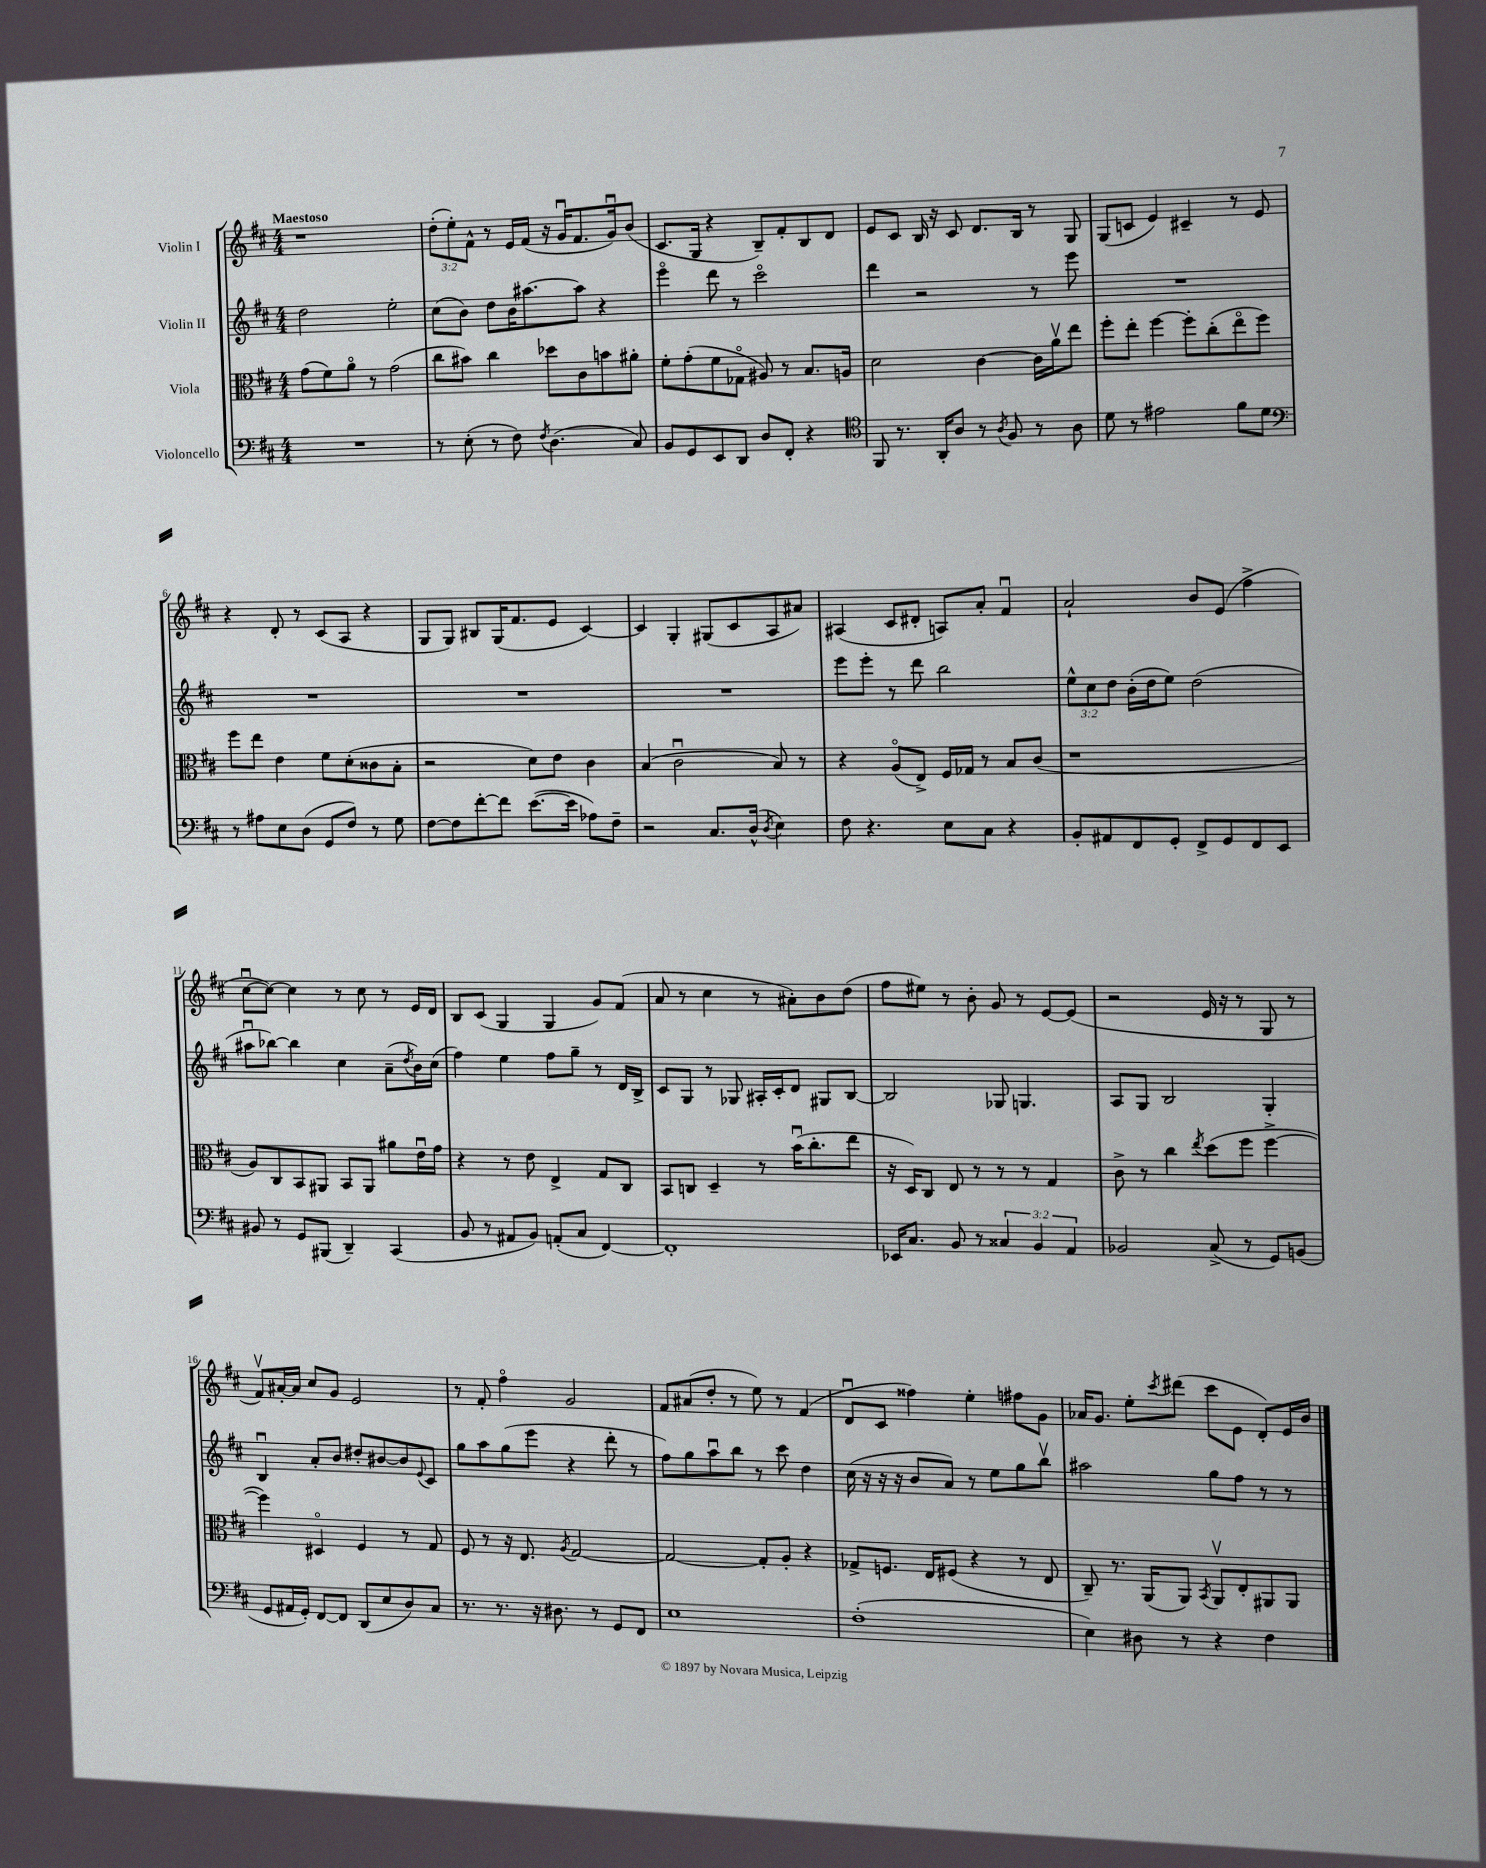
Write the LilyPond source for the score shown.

<<
\new StaffGroup <<
\new Staff = "s0" \with { instrumentName = "Violin I" } {
    \clef treble \key d \major \numericTimeSignature \time 4/4 \override Staff.TupletNumber.text = #tuplet-number::calc-fraction-text \tempo "Maestoso"
    r1 |
    \tuplet 3/2 { d''8-.( e''8-.) fis'8-^ } r8 e'16 fis'16( r16 g'16\downbow fis'8. g'16\downbow) b'8( |
    cis'8. g16 r4 b8--) fis'8-. b8 d'8 |
    e'8 cis'8 b16 r16 cis'8 d'8. b16 r8 g8 |
    g8( c'8 e'4) cis'4-- r8 e'8 |
    r4 d'8-. r8 cis'8( a8 r4 |
    g8 g8) bis8 g16( fis'8. e'8 cis'4~) |
    cis'4 g4-. gis8( cis'8 a8 ais'8) |
    ais4( cis'8 dis'8-. a8) a'8-. fis'4\downbow |
    a'2-! b'8 e'8( fis''4-> |
    cis''8~\downbow cis''8~) cis''4 r8 cis''8 r8 e'16 d'16 |
    b8 cis'8( g4 g4 g'8) fis'8( |
    a'8 r8 cis''4 r8 ais'8-.) b'8 d''8( |
    fis''8 eis''8) r8 b'8-. g'8 r8 e'8~ e'8( |
    r2 e'16 r16 r8 g8 r8 |
    fis'8\upbow) ais'16~-. ais'16 cis''8 g'8 e'2 |
    r8 fis'8-. fis''4\flageolet g'2 |
    fis'8 ais'8( d''8-. r8 e''8) r8 fis'4( |
    d'8\downbow cis'8 fisis''4) e''4-. fis''8 g'8 |
    aes'16 g'8. e''8-. \acciaccatura { cis'''8 } dis'''8( cis'''8 e'8 d'8-.) e'16 b'16 \bar "|." |
}
\new Staff = "s1" \with { instrumentName = "Violin II" } {
    \clef treble \key d \major \numericTimeSignature \time 4/4 \override Staff.TupletNumber.text = #tuplet-number::calc-fraction-text
    d''2 e''2-. |
    cis''8( b'8) d''8 b'16 ais''8.~ ais''8 r4 |
    e'''4\flageolet d'''8 r8 cis'''2\flageolet |
    d'''4 r2 r8 e'''8 |
    R1 |
    R1 |
    R1 |
    R1 |
    e'''8 e'''8-. r8 d'''8 b''2 |
    \tuplet 3/2 { e''8-^ cis''8 d''8 } b'16-.( d''16 e''8) d''2( |
    ais''8\downbow bes''8~) bes''4 cis''4 a'8--( \acciaccatura { d''8 } b'16) cis''16( |
    fis''4) e''4 fis''8 g''8-- r8 d'16 b16-> |
    cis'8 g8 r8 ges8 ais16-. cis'16-. d'8 gis8 b8~ |
    b2 ges8 g4. |
    a8 g8 b2 g4-. |
    b4\downbow a'8-. b'8 dis''8-. bis'8~ bis'8 \appoggiatura { e'8 } cis'8 |
    g''8 a''8 g''8( e'''8 r4 d'''8-. r8 |
    fis''8) g''8 a''8\downbow b''8 r8 cis'''8 d''4 |
    cis''16( r16 r16 r16 b'8 a'8) r8 e''8 g''8 b''8\upbow |
    ais''2 g''8 fis''8 r8 r8 \bar "|." |
}
\new Staff = "s2" \with { instrumentName = "Viola" } {
    \clef alto \key d \major \numericTimeSignature \time 4/4
    g'8( fis'8) a'8\flageolet r8 g'2( |
    cis''8 bis'8) cis''4 des''8 cis'8 b'8 ais'8-. |
    fis'8-. g'8-.( fis'8 ges8\flageolet ais8) r8 b8. a16 |
    d'2 cis'4~ cis'16 a'16\upbow e''8 |
    fis''8-. e''8-. fis''4~ fis''8-. cis''8-.( e''8\flageolet fis''8) |
    fis''8 e''8 e'4 fis'8 d'8-.( cisis'8 b8-. |
    r2 d'8) e'8 cis'4 |
    b4( cis'2\downbow b8) r8 |
    r4 a8\flageolet( e8->) fis16 ges16 r8 b8 cis'8( |
    r1 |
    a8) cis8 b,8 ais,8 b,8 ais,8 ais'8 e'16\downbow g'16 |
    r4 r8 e'8 e4-> g8 cis8 |
    b,8 c8 d4-- r8 b'16\downbow( cis''8.-. e''8 |
    r16 d16) cis8 e8 r8 r8 r8 g4 |
    cis'8-> r8 cis''4 \acciaccatura { e''8 } d''8( fis''8 fis''4~-> |
    fis''4) dis4\flageolet fis4 r8 g8 |
    fis8 r8 r16 e8. \acciaccatura { a8 } g2~ |
    g2~ g8-. a8-. r4 |
    ges8-> f8. e16 fis8( r4 r8 e8 |
    cis8--) r8. a,16( a,8) \acciaccatura { b,8 } a,8\upbow e8-. ais,8 ais,8 \bar "|." |
}
\new Staff = "s3" \with { instrumentName = "Violoncello" } {
    \clef bass \key d \major \numericTimeSignature \time 4/4 \override Staff.TupletNumber.text = #tuplet-number::calc-fraction-text
    R1 |
    r8 e8-.( r8 fis8) \acciaccatura { fis8 } d4.( cis8) |
    b,8 g,8 e,8 d,8 d8 fis,8-. r4 |
    \clef tenor fis,8 r8. a,16-. a8 r8 \acciaccatura { a8 } fis8 r8 a8 |
    d'8 r8 eis'2 fis'8 d'8 |
    \clef bass r8 ais8 e8 d8( g,8 fis8) r8 g8 |
    fis8~ fis8 fis'8~-. fis'8 e'8.~( e'16 aes8) fis8-- |
    r2 cis8. d16-^( \acciaccatura { d8 } e4) |
    fis8 r4. e8 cis8 r4 |
    b,8-. ais,8 fis,8 g,8-. fis,8-> g,8 fis,8 e,8 |
    bis,8 r8 g,8 bis,,8( d,4--) cis,4( |
    b,8 r8 ais,8 b,8) a,8-.( cis8 fis,4~) |
    fis,1-. |
    ees,16 cis8. b,8 r8 \tuplet 3/2 { cisis4 b,4 a,4 } |
    bes,2 cis8->( r8 g,8) b,8( |
    g,8 ais,16 g,16-.) fis,8~ fis,8 d,8( e8 d8) cis8 |
    r8. r8. r16 dis8. r8 g,8 fis,8 |
    e1 |
    fis1-.( |
    e4) dis8 r8 r4 fis4 \bar "|." |
}
>>
>>
